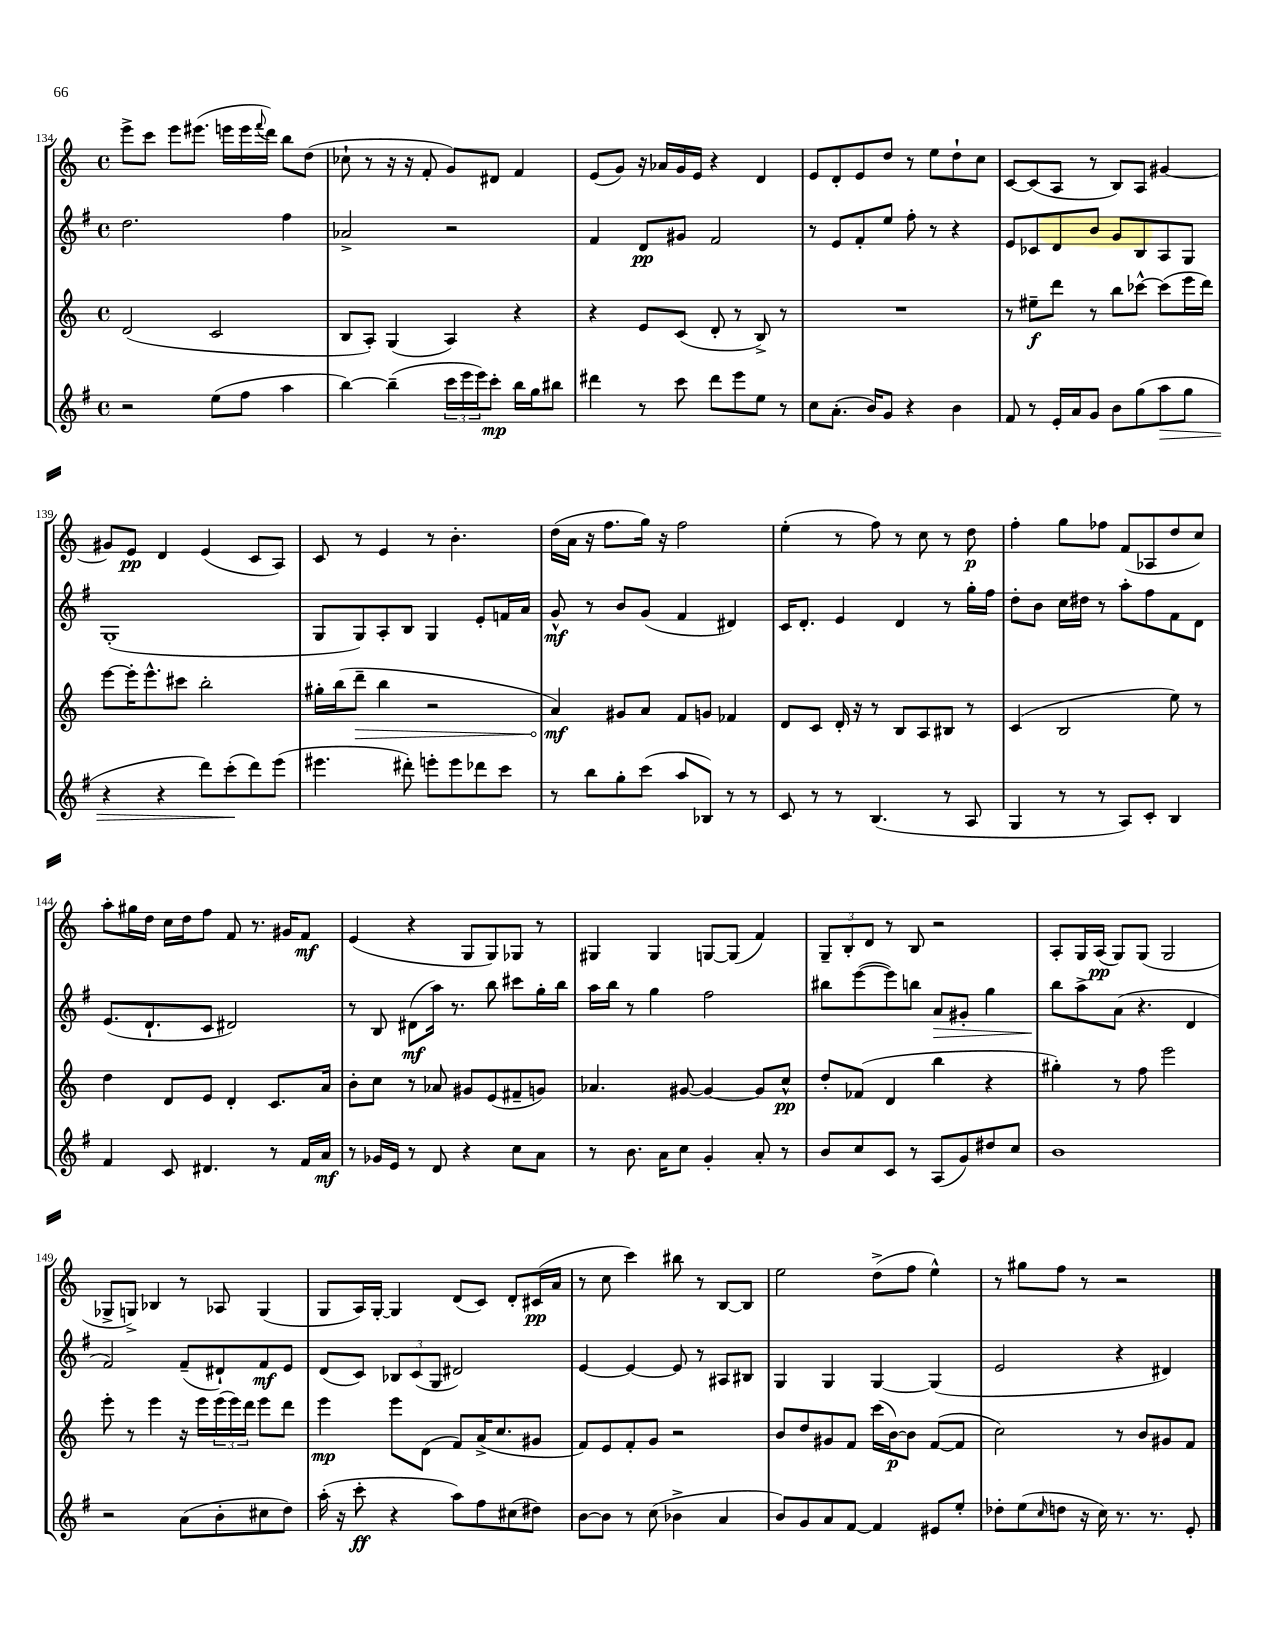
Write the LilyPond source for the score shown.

<<
\new StaffGroup <<
\new Staff = "s0" {
    \clef treble \key c \major \defaultTimeSignature \time 4/4
    e'''8-> c'''8 e'''8 eis'''8.( e'''16 e'''16 \appoggiatura { f'''8 } d'''16) b''8 d''8( |
    ces''8-! r8 r16 r16 f'8-. g'8) dis'8 f'4 |
    e'8( g'8) r16 aes'16 g'16 e'16 r4 d'4 |
    e'8 d'8-. e'8 d''8 r8 e''8 d''8-! c''8 |
    c'8~ c'8( a8 r8 b8) a8 gis'4~ |
    gis'8 e'8\pp d'4 e'4( c'8 a8) |
    c'8 r8 e'4 r8 b'4.-. |
    d''16( a'16 r16 f''8. g''16) r16 f''2 |
    e''4-.( r8 f''8) r8 c''8 r8 d''8\p |
    f''4-. g''8 fes''8 f'8( aes8 d''8 c''8) |
    a''8-. gis''16 d''16 c''16 d''16 f''8 f'8 r8. gis'16 f'8\mf |
    e'4( r4 g8 g8) ges8 r8 |
    gis4 gis4 g8~ g8( f'4) |
    \tuplet 3/2 { g8-- b8-. d'8 } r8 b8 r2 |
    a8-. g16 a16\pp( g8) g8( g2 |
    ges8-> g8->) bes4 r8 aes8 g4( |
    g8 a16) g16~-. g4 d'8( c'8) d'8-. cis'16\pp( a'16 |
    r8 c''8 c'''4) bis''8 r8 b8~ b8 |
    e''2 d''8->( f''8 e''4-^) |
    r8 gis''8 f''8 r8 r2 \bar "|." |
}
\new Staff = "s1" {
    \clef treble \key g \major \defaultTimeSignature \time 4/4
    d''2. fis''4 |
    aes'2-> r2 |
    fis'4 d'8\pp gis'8 fis'2 |
    r8 e'8 fis'8-. e''8 fis''8-. r8 r4 |
    e'8 ces'8 d'8 b'8 g'8 b8 a8 g8 |
    g1-.( |
    g8 g8) a8-. b8 g4 e'8-. f'16 a'16 |
    g'8-^\mf r8 b'8 g'8( fis'4 dis'4) |
    c'16 d'8.-. e'4 d'4 r8 g''16-. fis''16 |
    d''8-. b'8 c''16 dis''16 r8 a''8-. fis''8 fis'8 d'8 |
    e'8.( d'8.-! c'8 dis'2) |
    r8 b8 dis'8\mf( a''16) r8. b''8 cis'''8 g''16-. b''16 |
    a''16 b''16 r8 g''4 fis''2 |
    bis''8 e'''8~( e'''8) b''8 a'8\> gis'8-. g''4 |
    b''8\! a''8-> a'8( r4. d'4 |
    fis'2) fis'8--( dis'8-!) fis'8\mf e'8 |
    d'8( c'8) \tuplet 3/2 { bes8 c'8( g8 } dis'2) |
    e'4~ e'4~ e'8 r8 ais8 bis8 |
    g4 g4 g4~ g4( |
    e'2 r4 dis'4) \bar "|." |
}
\new Staff = "s2" {
    \clef treble \key c \major \defaultTimeSignature \time 4/4
    d'2( c'2 |
    b8 a8-.) g4( a4) r4 |
    r4 e'8 c'8( d'8-. r8 b8->) r8 |
    R1 |
    r8 eis''8--\f d'''8 r8 b''8 ces'''8~-^ ces'''8( e'''16 d'''16) |
    e'''8~ e'''16-. e'''8.-^ cis'''8 b''2-. |
    gis''16-. b''16( \once \override Hairpin.circled-tip = ##t d'''8--\> b''4 r2 |
    a'4\mf\!) gis'8 a'8 f'8 g'8 fes'4 |
    d'8 c'8 d'16-. r16 r8 b8 a8 bis8 r8 |
    c'4( b2 e''8) r8 |
    d''4 d'8 e'8 d'4-. c'8. a'16 |
    b'8-. c''8 r8 aes'8 gis'8 e'8( fis'8-- g'8) |
    aes'4. gis'8~ gis'4~ gis'8 c''8-^\pp |
    d''8-. fes'8( d'4 b''4 r4 |
    gis''4-.) r8 f''8 e'''2 |
    e'''8-. r8 e'''4 r16 e'''16 \tuplet 3/2 { e'''16( e'''16) d'''16 } e'''8 d'''8 |
    e'''4\mp e'''8 d'8( f'8) a'16->( c''8. gis'8 |
    f'8) e'8 f'8-. g'8 r2 |
    b'8 d''8 gis'8 f'8 c'''16( b'16~\p) b'8 f'8~( f'8 |
    c''2) r8 b'8 gis'8 f'8 \bar "|." |
}
\new Staff = "s3" {
    \clef treble \key g \major \defaultTimeSignature \time 4/4
    r2 e''8( fis''8 a''4 |
    b''4~) b''4--( \tuplet 3/2 { c'''16 e'''16 e'''16) } c'''8-.\mp b''16 g''16 bis''8 |
    dis'''4 r8 c'''8 dis'''8 e'''8 e''8 r8 |
    c''8 a'8.-.( b'16) g'8 r4 b'4 |
    fis'8 r8 e'16-. a'16 g'8 b'8 g''8( a''8\> g''8 |
    r4 r4 d'''8) c'''8-.\!( d'''8) e'''8( |
    eis'''4. dis'''8-.) e'''8-. e'''8 des'''8 c'''8 |
    r8 b''8 g''8-. c'''8( a''8 bes8) r8 r8 |
    c'8 r8 r8 b4.( r8 a8 |
    g4 r8 r8 a8) c'8-. b4 |
    fis'4 c'8 dis'4. r8 fis'16 a'16\mf |
    r8 ges'16 e'16 r8 d'8 r4 c''8 a'8 |
    r8 b'8. a'16 c''8 g'4-. a'8-. r8 |
    b'8 c''8 c'8 r8 a8( g'8) dis''8 c''8 |
    b'1 |
    r2 a'8( b'8-. cis''8 d''8) |
    a''16-.( r16 c'''8-.\ff r4 a''8) fis''8 cis''8( dis''8) |
    b'8~ b'8 r8 c''8( bes'4-> a'4 |
    b'8) g'8 a'8 fis'8~ fis'4 eis'8 e''8-. |
    des''8-. e''8( \grace { c''16 } d''8 r16 c''16) r8. r8. e'8-. \bar "|." |
}
>>
>>
\layout { \context { \Score currentBarNumber = #134 } }
